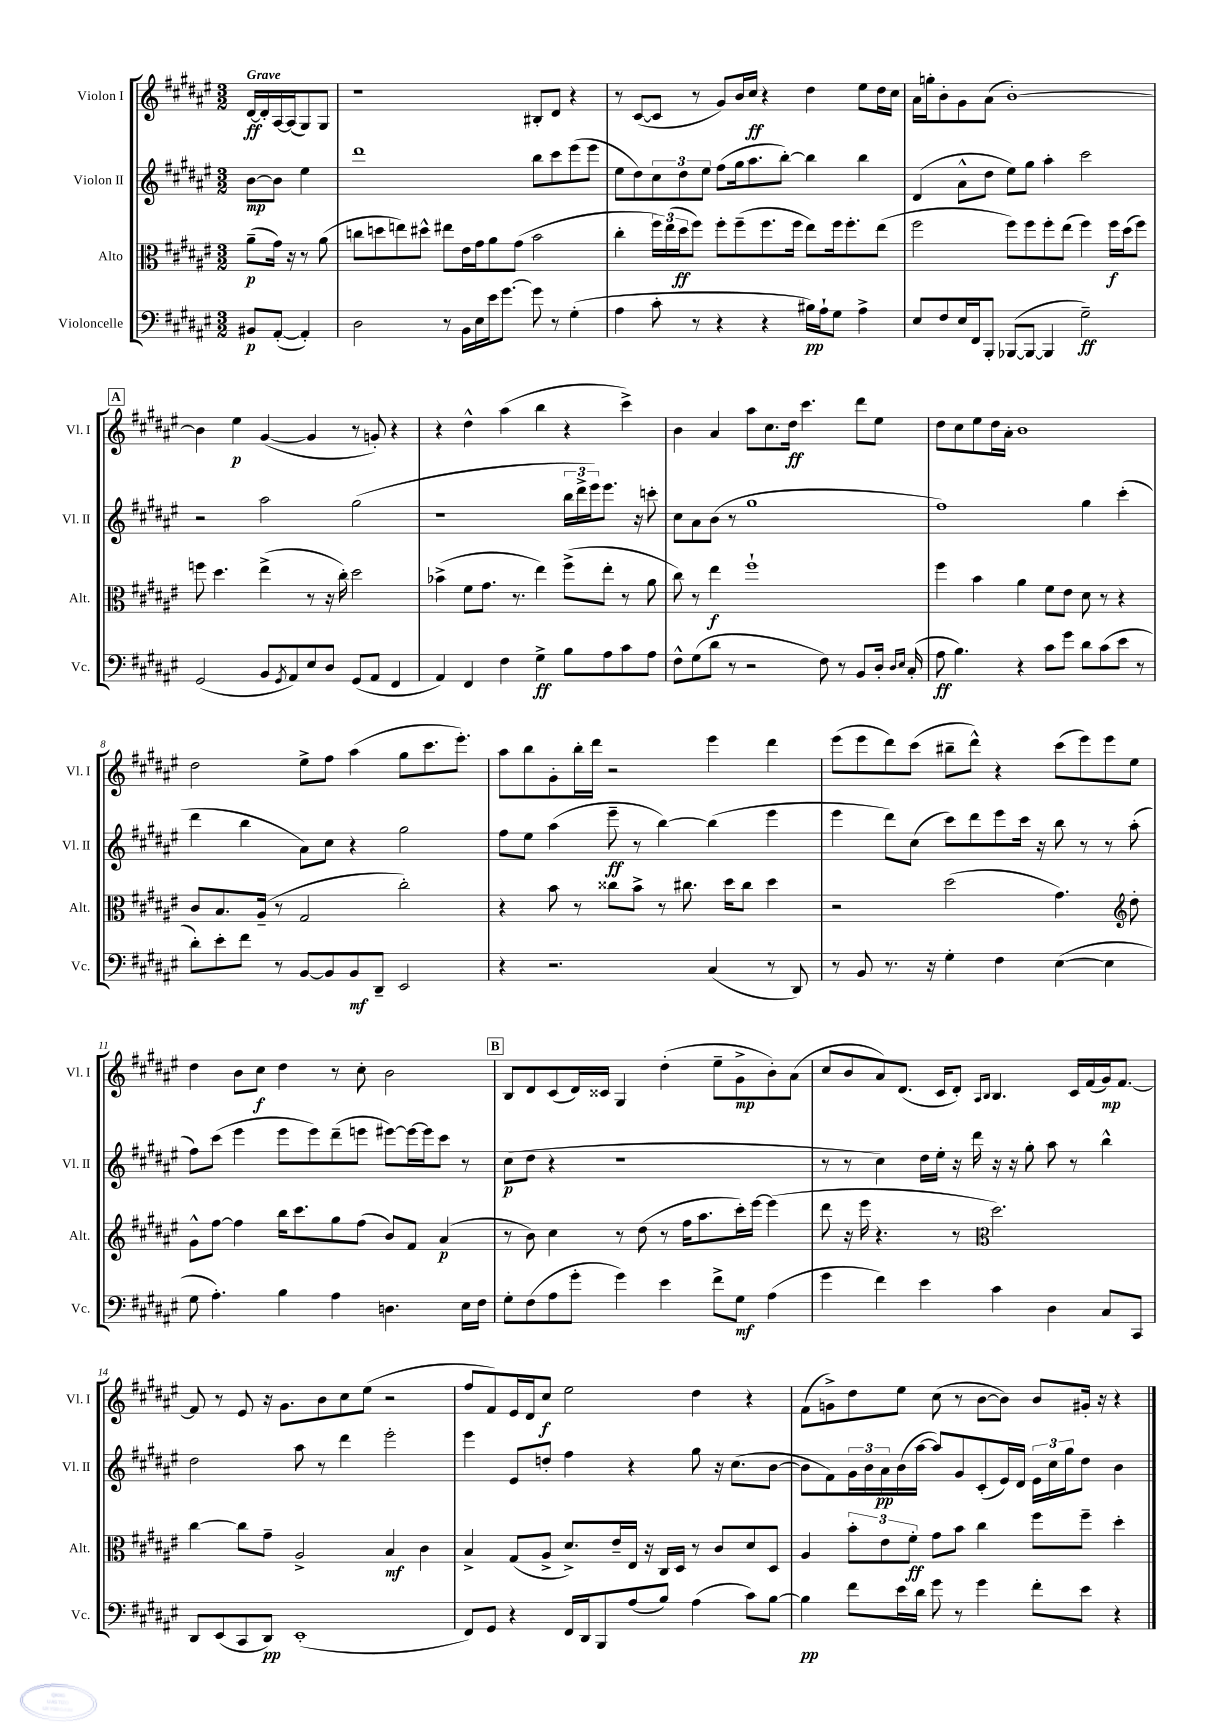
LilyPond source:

<<
\new StaffGroup <<
\new Staff = "s0" \with { instrumentName = "Violon I" shortInstrumentName = "Vl. I" } {
    \clef treble \key fis \major \numericTimeSignature \time 3/2 \partial 2 \tempo "Grave"
    dis'16~\ff dis'16-. ais16~ ais16( gis8) gis8 |
    r1 bis8-. dis'8 r4 |
    r8 cis'8~( cis'8 r8 gis'8) b'16 cis''16\ff r4 dis''4 eis''8 dis''16 cis''16 |
    ais'16 g''16-. b'8-. gis'8 ais'8( b'1~-.) |
    \mark \markup { \box "A" } b'4 eis''4\p gis'4~( gis'4 r8 g'8-.) r4 |
    r4 dis''4-^ ais''4( b''4 r4 cis'''4->) |
    b'4 ais'4 ais''8 cis''8. dis''16\ff cis'''4. dis'''8 eis''8 |
    dis''8 cis''8 eis''8 dis''16 ais'16-. b'1 |
    dis''2 eis''8-> fis''8 ais''4( gis''8 cis'''8. eis'''8.-.) |
    ais''8 b''8 gis'8-. b''16-. dis'''16 r2 eis'''4 dis'''4 |
    eis'''8( eis'''8 dis'''8) cis'''8( bis''8-- dis'''8-^) r4 cis'''8( eis'''8) eis'''8 eis''8 |
    dis''4 b'8 cis''8\f dis''4 r8 cis''8-. b'2 |
    \mark \markup { \box "B" } b8 dis'8 cis'8( dis'16) cisis'16 gis4 dis''4-.( eis''8-- gis'8->\mp b'8-.) ais'8( |
    cis''8 b'8 ais'8) dis'8.( cis'16 dis'8-.) \grace { ais16 b16 } b4. cis'16 fis'16( gis'16\mp) fis'8.~ |
    fis'8 r8 eis'8 r16 gis'8. b'8 cis''8 eis''8( r2 |
    fis''8 fis'8) eis'16 dis'16 cis''8\f eis''2 dis''4 r4 |
    fis'8( g'8->) dis''8 eis''8 cis''8( r8 b'8~ b'8) b'8 gis'16-. r16 r4 \bar "|." |
}
\new Staff = "s1" \with { instrumentName = "Violon II" shortInstrumentName = "Vl. II" } {
    \clef treble \key fis \major \numericTimeSignature \time 3/2 \partial 2
    b'8~\mp b'8 eis''4 |
    dis'''1 b''8 cis'''8 eis'''8( eis'''8 |
    eis''8 dis''8) \tuplet 3/2 { cis''8 dis''8 eis''8 } fis''8( gis''16 ais''8. b''8~-.) b''4 b''4 |
    dis'4( ais'8-^ dis''8 eis''8) gis''8 ais''4-. cis'''2 |
    \mark \markup { \box "A" } r2 ais''2 gis''2( |
    r1 \tuplet 3/2 { b''16 dis'''16-> eis'''16) } eis'''8. r16 c'''8-. |
    cis''8 ais'8 b'8( r8 gis''1 |
    fis''1) gis''4 cis'''4-.( |
    dis'''4 b''4 ais'8) cis''8 r4 gis''2 |
    fis''8 eis''8 ais''4( eis'''8--\ff r8 b''4~) b''4( eis'''4 |
    eis'''4 dis'''8) cis''8( cis'''8) dis'''8 eis'''8 cis'''16 r16 b''8 r8 r8 ais''8-.( |
    fis''8) cis'''8( eis'''4 eis'''8 eis'''8) dis'''8--( e'''8 eis'''8~) eis'''16~ eis'''16 cis'''8 r8 |
    \mark \markup { \box "B" } cis''8\p( dis''8 r4 r1 |
    r8 r8 cis''4) dis''16 eis''16-. r16 dis'''16 r16 r16 gis''8-. ais''8 r8 b''4-^ |
    dis''2 ais''8 r8 dis'''4 eis'''2-. |
    eis'''4 eis'8 d''8-. fis''4 r4 gis''8 r16 cis''8.( b'8~ |
    b'8 fis'8) \tuplet 3/2 { gis'16 b'16 ais'16\pp } b'16( ais''16~ ais''8) gis'8 cis'8-.( eis'16) dis'16 \tuplet 3/2 { eis'16 cis''16 gis''16 } dis''8 b'4 \bar "|." |
}
\new Staff = "s2" \with { instrumentName = "Alto" shortInstrumentName = "Alt." } {
    \clef alto \key fis \major \numericTimeSignature \time 3/2 \partial 2
    ais'8--\p( gis'16) r16 r8 ais'8( |
    c''8 d''8 e''8) dis''8-^ eis''8 eis'16 gis'16 ais'8 gis'8( b'2 |
    cis''4-. \tuplet 3/2 { fis''16) eis''16( dis''16\ff } fis''8) fis''8-. fis''8--( fis''8. fis''16 eis''8) fis''16 fis''8.-. eis''8( |
    fis''2 fis''8) fis''8 fis''8-. eis''8( fis''4) fis''16\f dis''16( fis''8) |
    \mark \markup { \box "A" } f''8 dis''4. eis''4->( r8 r16 cis''16-.) dis''2 |
    bes'4->( fis'8 gis'8. r8. eis''4) fis''8->( eis''8-. r8 ais'8 |
    cis''8) r8 eis''4\f fis''1-! |
    fis''4 b'4 ais'4 fis'8 eis'8 dis'8 r8 r4 |
    cis'8 b8. ais16--( r8 gis2 cis''2-.) |
    r4 b'8 r8 cisis''8 b'8-> r8 cis''8. dis''16 cis''8 dis''4 |
    r2 dis''2( gis'4.) \clef treble dis''8-. |
    gis'8-^ fis''8~ fis''4 b''16 cis'''8. gis''8 fis''8( b'8) fis'8 ais'4\p( |
    \mark \markup { \box "B" } r8 b'8) cis''4 r8 dis''8( r8 fis''16 ais''8. cis'''16-.) eis'''16~ eis'''4( |
    dis'''8 r16 eis'''16 r4. r8 \clef alto dis''2.) |
    cis''4~ cis''8 gis'8-- ais2-> b4\mf cis'4 |
    b4-> gis8( ais8-> dis'8.->) eis'16-- eis16 r16 cis16 dis16 r8 cis'8 dis'8 dis8 |
    ais4 \tuplet 3/2 { b'8-. eis'8 fis'8-.\ff } gis'8 b'8 cis''4 fis''8 fis''8-- dis''4-. \bar "|." |
}
\new Staff = "s3" \with { instrumentName = "Violoncelle" shortInstrumentName = "Vc." } {
    \clef bass \key fis \major \numericTimeSignature \time 3/2 \partial 2
    bis,8\p ais,8~-.( ais,4-.) |
    dis2 r8 b,16 eis16 eis'16 gis'8.~ gis'8 r8 gis4-.( |
    ais4 cis'8-. r8 r4 r4 bis16\pp) ais16-! gis8 ais4-> |
    eis8 fis8 eis16 fis,16 b,,8-. bes,,8~( bes,,8~ bes,,4 gis2--\ff) |
    \mark \markup { \box "A" } gis,2( b,8 \acciaccatura { gis,8 } ais,8) eis8 dis8 gis,8( ais,8 fis,4 |
    ais,4) fis,4 fis4 gis4->\ff b8 ais8 cis'8 ais8 |
    fis8-^ gis8( dis'8 r8 r2 fis8) r8 b,8 dis16-. \grace { dis16 eis16 } cis16-.( |
    ais8\ff b4.) r4 cis'8 gis'8 dis'8 cis'8( eis'8 r8 |
    dis'8-.) eis'8-. fis'8 r8 b,8~ b,8 b,8\mf dis,8-- eis,2 |
    r4 r2. cis4( r8 dis,8) |
    r8 b,8 r8. r16 gis4-. fis4 eis4~( eis4 |
    gis8 ais4.-.) b4 ais4 d4. eis16 fis16 |
    \mark \markup { \box "B" } gis8-. fis8( ais8 gis'8-. gis'4) eis'4 fis'8-> gis8\mf ais4( |
    gis'4 fis'4) eis'4 cis'4 dis4 cis8 cis,8 |
    dis,8 eis,8( cis,8 dis,8\pp) eis,1-.( |
    fis,8) gis,8 r4 fis,16 dis,16 b,,8 ais8( b8) ais4( cis'8) b8~ |
    b4\pp fis'8 eis'16 dis'16 gis'8 r8 gis'4 fis'8-. eis'8 r4 \bar "|." |
}
>>
>>
